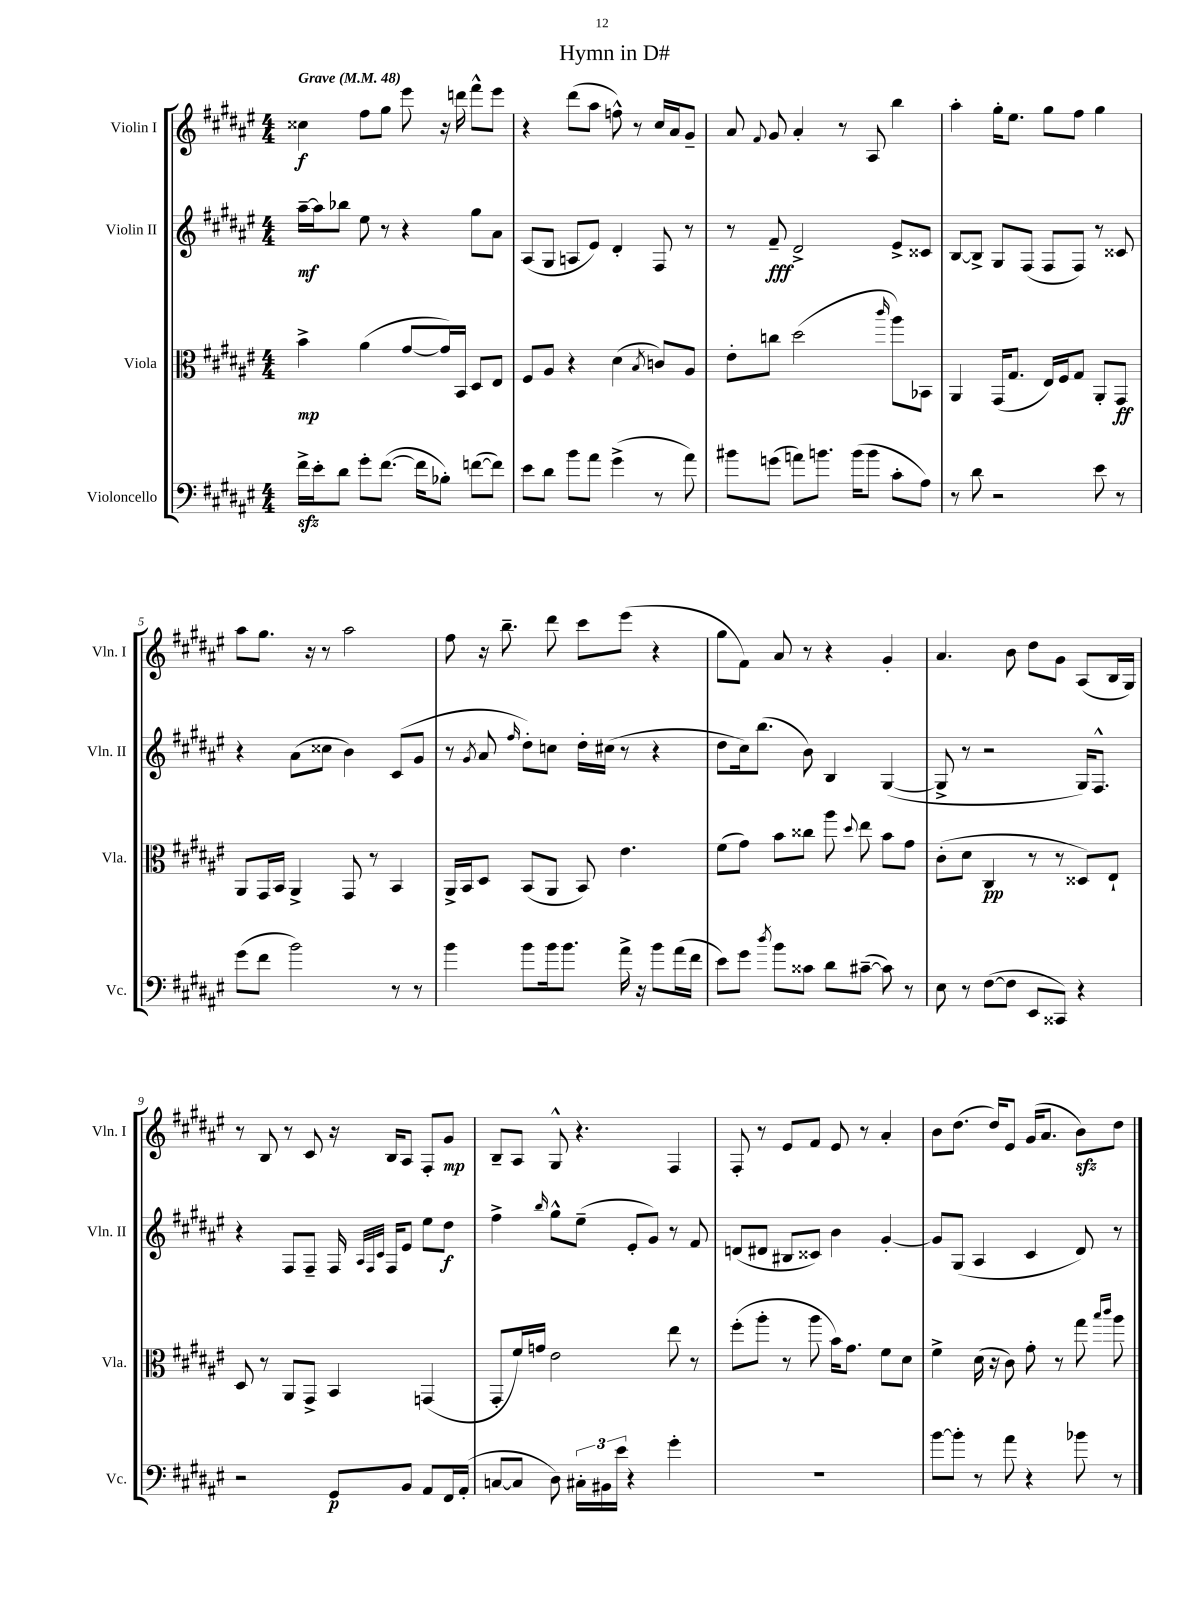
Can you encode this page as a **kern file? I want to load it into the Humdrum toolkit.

**kern	**kern	**kern	**kern
*staff4	*staff3	*staff2	*staff1
*clefF4	*clefC3	*clefG2	*clefG2
*k[f#c#g#d#a#e#]	*k[f#c#g#d#a#e#]	*k[f#c#g#d#a#e#]	*k[f#c#g#d#a#e#]
*M4/4	*M4/4	*M4/4	*M4/4
*MM48	*MM48	*MM48	*MM48
16f#^	4b^	[16aa#~	4cc##
16e#'	.	16aa#]	.
8d#	.	8bb-	.
8g#'	(4a#	8ee#	8ff#
([8.f#	.	8r	8gg#
.	[8g#	4r	8eee#
16f#]	.	.	.
8B-')	16g#])	.	16r
.	16BB	.	16ddd
([8f	8D#	8gg#	8fff#^^
8f])	8E#	8a#	8eee#
=	=	=	=
8e#	8F#	(8A#	4r
8d#	8A#	8G#	.
8b	4r	8A	(8ddd#
8a#	.	8e#)	8aa#
(4g#^	(4d#	4d#'	8ff^^)
.	.	.	8r
.	8qB	.	.
8r	8c)	8F#	16cc#
.	.	.	16a#
8a#)	8A#	8r	8g#~
=	=	=	=
8b#	8e#'	8r	8a#
.	.	.	8qqf#
(8g	8cc	8f#~	8g#
8a)	(2dd#	2d#^	4a#'
8.b	.	.	.
.	.	.	8r
(16b	.	.	.
8b	.	.	8A#
.	16qqccc#	.	.
8c#'	8aa#)	8e#^	4bb
8A#)	8BB-	8c##	.
=	=	=	=
8r	4AA#	[8B	4aa#'
8d#	.	8B^]	.
2r	(16GG#	8G#	16gg#'
.	8.G#	.	8.ee#
.	.	(8F#	.
.	16E#)	8F#	8gg#
.	16F#	.	.
.	8G#	8F#)	8ff#
8e#	8AA#'	8r	4gg#
8r	8GG#	8c##	.
=	=	=	=
(8g#	8AA#	4r	8aa#
8f#	16GG#	.	8.gg#
.	16BB	.	.
2b)	4AA#^	(8a#	.
.	.	.	16r
.	.	8cc##	8r
.	8GG#	4b)	2aa#
.	8r	.	.
8r	4BB	(8c#	.
8r	.	8g#	.
=	=	=	=
4b	16AA#^	8r	8ff#
.	16BB	.	.
.	.	8qg#	.
.	8D#	8a#	16r
.	.	.	8.bb~
.	.	16qqff#	.
8b	(8BB	8dd#')	.
16b	8AA#	8cc	8ddd#
8.b	.	.	.
.	8BB)	16dd#'	8ccc#
.	.	(16cc#	.
16a#^	4.e#	8r	(8eee#
16r	.	.	.
8b	.	4r	4r
(16a#	.	.	.
16f#	.	.	.
=	=	=	=
8e#)	(8f#	8dd#	8gg#
8g#	8g#)	16cc#)	8f#)
.	.	(8.bb	.
8qdd#	.	.	.
8b	8b	.	8a#
8c##	8cc##	8b)	8r
8d#	8aa#	4B	4r
.	8qqdd#	.	.
([8c#~	8ee#	.	.
8c#])	8b	([4G#	4g#'
8r	8g#	.	.
=	=	=	=
8E#	(8c#'	8G#^]	4.a#
8r	8d#	8r	.
([8F#	4C#	2r	.
8F#]	.	.	8b
8EE#	8r	.	8dd#
8CC##)	8r	.	8g#
4r	8D##)	16G#)	(8A#
.	.	8.F#^^	.
.	8E#`	.	16B
.	.	.	16G#)
=	=	=	=
2r	8D#	4r	8r
.	8r	.	8B
.	8AA#	8F#	8r
.	8GG#^	8F#~	8c#
8GG#	4BB	16F#	16r
.	.	32qqA#	.
.	.	32qqF#	.
.	.	32qqc#	.
.	.	16F#	16B
8BB	.	8e#	8A#
8AA#	(4GG	8ee#	8F#'
16FF#	.	8dd#	8g#
(16AA#'	.	.	.
=	=	=	=
[8C	8GG#'	4ff#^	8B~
8C]	16f#)	.	8A#
.	16g	.	.
.	.	16qqbb	.
8D#)	2e#	8gg#^^	8G#^^
24C#'	.	(8ee#~	4.r
24BB#	.	.	.
24e#	.	.	.
4r	.	8e#'	.
.	.	8g#)	.
4g#'	8ee#	8r	4F#
.	8r	8f#	.
=	=	=	=
1r	(8ff#'	(8d	8F#'
.	8aa#'	8d#	8r
.	8r	8B#	8e#
.	8aa#	8c##)	8f#
.	16b)	4b	8e#
.	8.g#	.	.
.	.	.	8r
.	8f#	[4g#'	4a#'
.	8d#	.	.
=	=	=	=
[8b	4f#^	8g#]	8b
8b']	.	(8G#	(8.dd#
8r	(16d#	4A#	.
.	16r	.	16dd#)
8a#	8c#)	.	8e#
4r	8g#'	4c#	(16g#
.	.	.	8.a#
.	8r	.	.
8b-	8gg#	8d#)	8b)
.	16qqbb	.	.
.	16qqccc#	.	.
8r	8aa#	8r	8dd#
==	==	==	==
*-	*-	*-	*-
